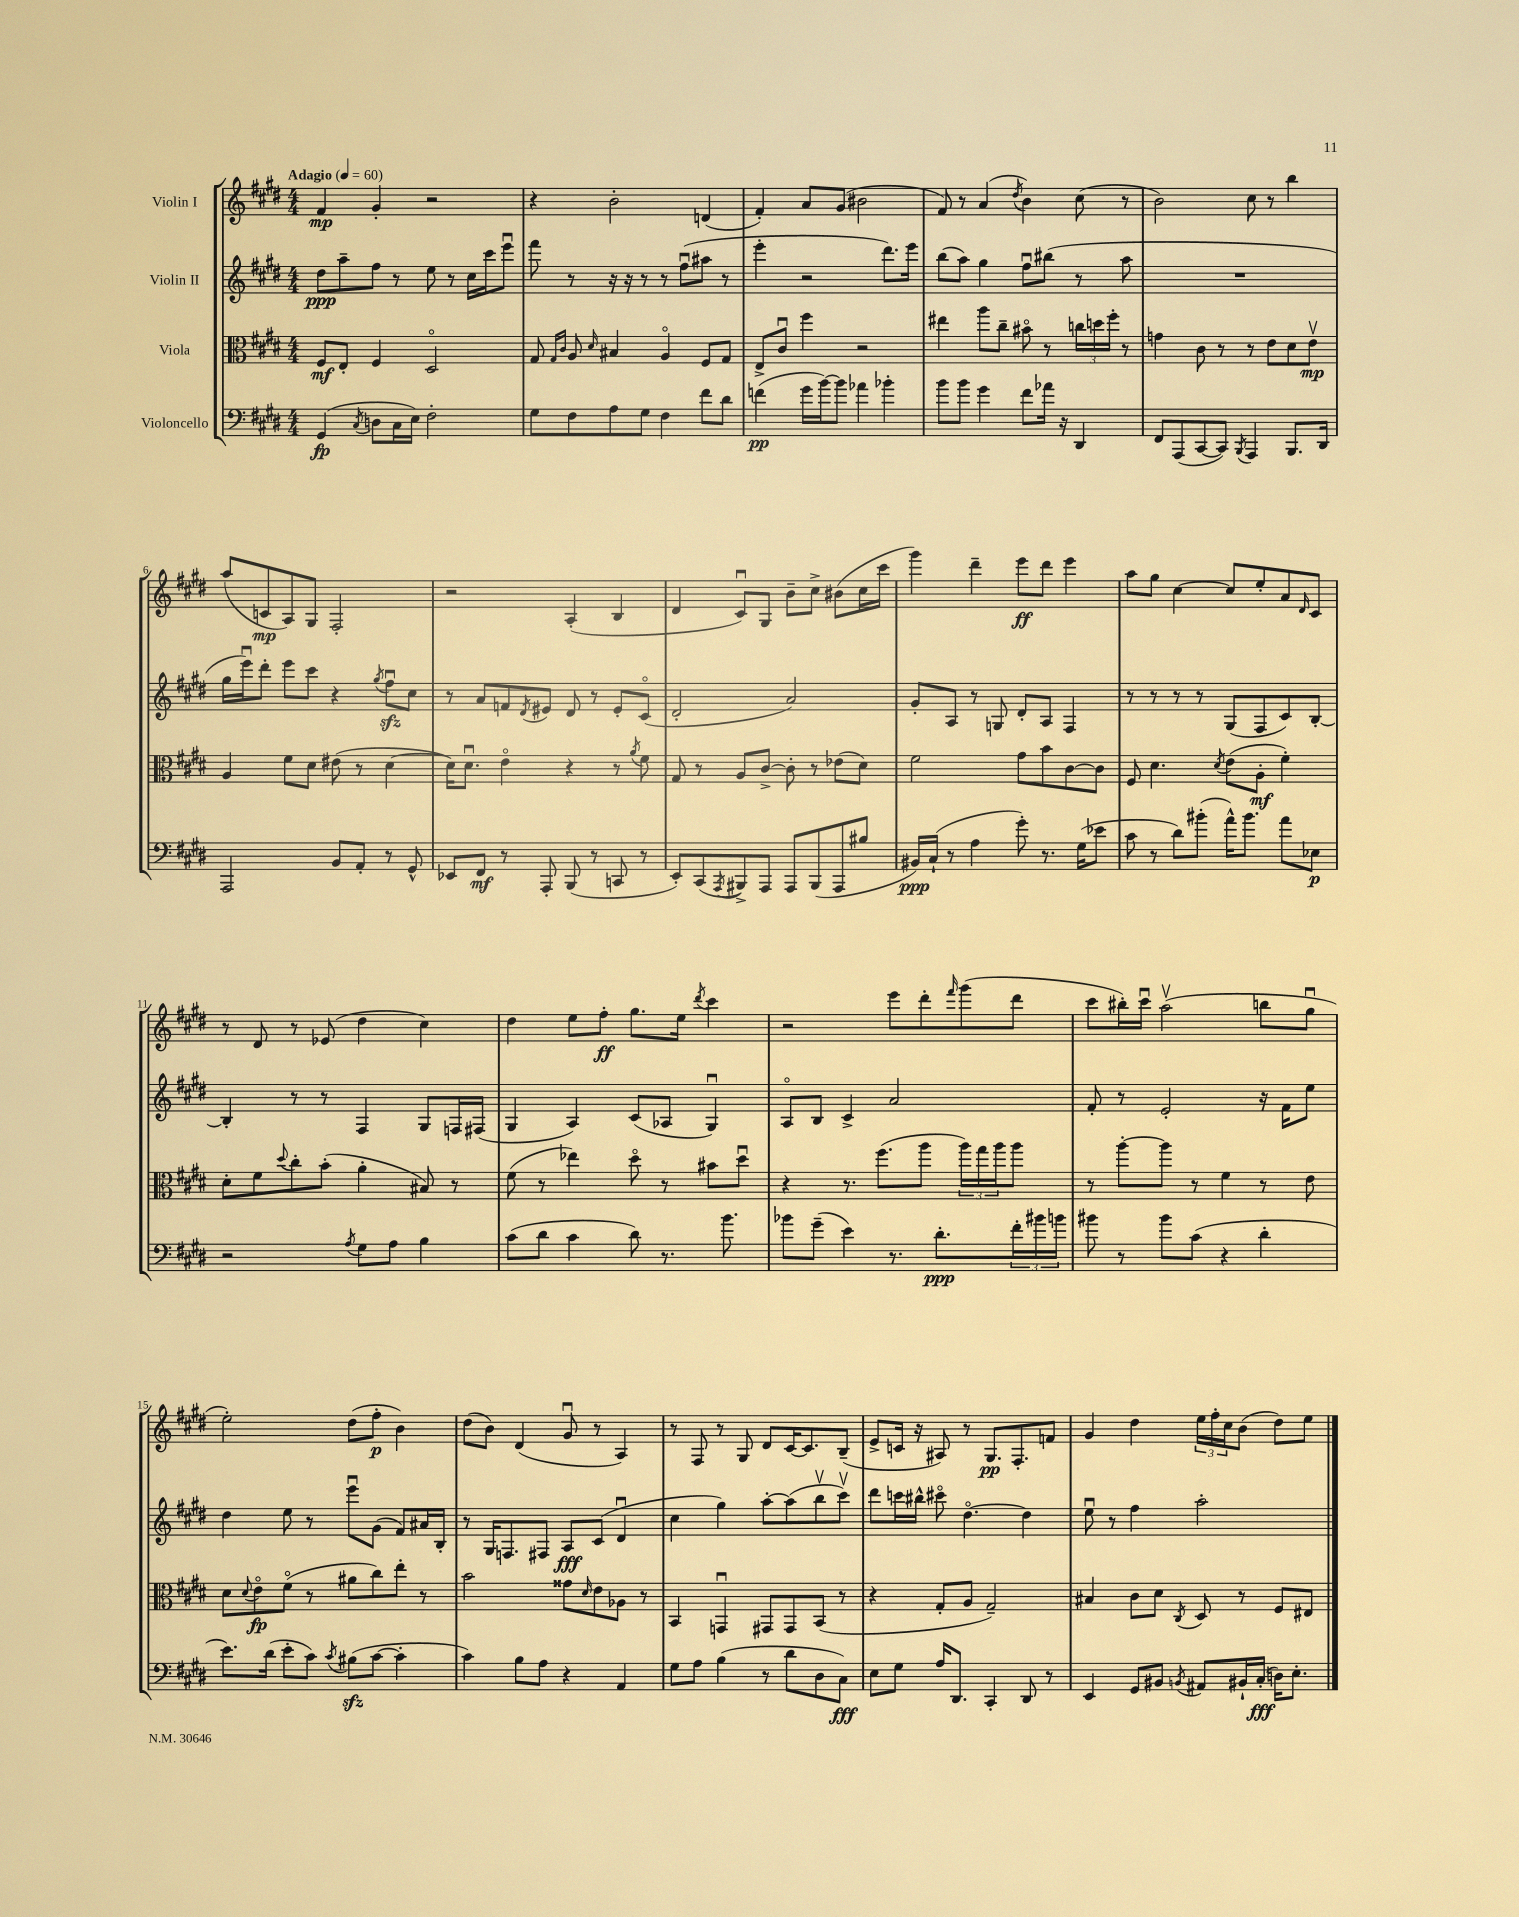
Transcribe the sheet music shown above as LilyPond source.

<<
\new StaffGroup <<
\new Staff = "s0" \with { instrumentName = "Violin I" } {
    \clef treble \key e \major \numericTimeSignature \time 4/4 \tempo "Adagio" 4 = 60
    fis'4\mp gis'4-. r2 |
    r4 b'2-. d'4( |
    fis'4-.) a'8 gis'8( bis'2 |
    fis'8) r8 a'4( \acciaccatura { dis''8 } b'4) cis''8( r8 |
    b'2) cis''8 r8 b''4 |
    a''8( c'8\mp a8) gis8 fis2-. |
    r2 a4-.( b4 |
    dis'4 cis'8\downbow) gis8 b'8-- cis''8-> bis'8( cis''16 cis'''16 |
    gis'''4) dis'''4-- e'''8\ff dis'''8 e'''4 |
    a''8 gis''8 cis''4~ cis''8 e''8-. a'8 \grace { dis'16 } cis'8 |
    r8 dis'8 r8 ees'8( dis''4 cis''4) |
    dis''4 e''8 fis''8-.\ff gis''8. e''16 \acciaccatura { dis'''8 } cis'''4 |
    r2 e'''8 dis'''8-. \grace { fis'''16 } gis'''8( dis'''8 |
    cis'''8 bis''16-.) cis'''16\downbow a''2\upbow( b''8 gis''8\downbow |
    e''2-.) dis''8( fis''8-.\p b'4) |
    dis''8( b'8) dis'4( gis'8\downbow r8 a4) |
    r8 fis8 r8 gis8 dis'8 cis'16~ cis'8. b8--( |
    e'8-> c'16 r16 ais8) r8 gis8.\pp fis8.-. f'8 |
    gis'4 dis''4 \tuplet 3/2 { e''16 fis''16-. cis''16 } b'8( dis''8) e''8 \bar "|." |
}
\new Staff = "s1" \with { instrumentName = "Violin II" } {
    \clef treble \key e \major \numericTimeSignature \time 4/4
    dis''8\ppp a''8-- fis''8 r8 e''8 r8 cis''16 cis'''16 e'''8\downbow |
    fis'''8 r8 r16 r16 r8 r8 fis''8\downbow( ais''8 r8 |
    e'''4-. r2 dis'''8.) e'''16 |
    b''8( a''8) gis''4 fis''8\downbow bis''8( r8 a''8 |
    R1 |
    gis''16 e'''16\downbow) dis'''8-. e'''8 cis'''8 r4 \acciaccatura { gis''8 } fis''8\downbow\sfz cis''8 |
    r8 a'8 f'8 \acciaccatura { dis'8 } eis'8 dis'8 r8 eis'8-. cis'8\flageolet( |
    dis'2-. a'2) |
    gis'8-. a8 r8 g8 dis'8-. a8 fis4 |
    r8 r8 r8 r8 gis8( fis8 cis'8) b8~-. |
    b4-. r8 r8 fis4 gis8 f16 fis16( |
    gis4 a4) cis'8( aes8 gis4\downbow) |
    a8\flageolet b8 cis'4-> a'2 |
    fis'8-. r8 e'2-. r16 fis'16 e''8 |
    dis''4 e''8 r8 e'''8\downbow gis'8( fis'8) ais'16 b16-. |
    r8 gis16 f8. fis8 a8\fff cis'8( dis'4\downbow |
    cis''4 gis''4) a''8~-. a''8( b''8\upbow cis'''8\upbow) |
    dis'''8 c'''16 bis''16-^ cis'''8\flageolet dis''4.~\flageolet dis''4 |
    e''8\downbow r8 fis''4 a''2-. \bar "|." |
}
\new Staff = "s2" \with { instrumentName = "Viola" } {
    \clef alto \key e \major \numericTimeSignature \time 4/4
    fis8\mf e8-. fis4 dis2\flageolet |
    gis8 \grace { gis16 cis'16 } a8 \grace { dis'16 } bis4 a4\flageolet fis8 gis8 |
    e8-> cis'8\downbow fis''4 r2 |
    eis''4 a''8 cis''8-- bis'8\flageolet r8 \tuplet 3/2 { c''16 d''16 fis''16-. } r8 |
    g'4 cis'8 r8 r8 e'8 dis'8 e'8\upbow\mp |
    a4 fis'8 dis'8 eis'8( r8 dis'4~ |
    dis'16) dis'8.\downbow e'4\flageolet r4 r8 \acciaccatura { a'8 } fis'8 |
    gis8 r8 a8 cis'8~-> cis'8-. r8 ees'8( dis'8) |
    fis'2 gis'8 b'8 cis'8~ cis'8 |
    fis8 dis'4. \acciaccatura { dis'8 } e'8( a8-.\mf fis'4-.) |
    dis'8-. fis'8 \appoggiatura { dis''8 } cis''8-. b'8-.( a'4-. bis8) r8 |
    fis'8( r8 ees''4) dis''8\flageolet r8 bis'8 dis''8\downbow |
    r4 r8. fis''8.( a''8 \tuplet 3/2 { a''16) gis''16 a''16 } a''8 |
    r8 a''8~-. a''8 r8 fis'4 r8 e'8 |
    dis'8 \appoggiatura { dis'8 } e'8\flageolet\fp fis'8\flageolet( r8 ais'8 cis''8) e''8-. r8 |
    b'2 gisis'8 \grace { dis'16 } e'8 aes8 r8 |
    b,4 g,4\downbow gis,8 gis,8 b,8( r8 |
    r4 gis8-. a8 gis2--) |
    bis4 cis'8 dis'8 \acciaccatura { cis8 } dis8 r8 fis8 eis8 \bar "|." |
}
\new Staff = "s3" \with { instrumentName = "Violoncello" } {
    \clef bass \key e \major \numericTimeSignature \time 4/4
    gis,4\fp( \acciaccatura { cis8 } d8 cis16 e16) fis2-. |
    gis8 fis8 a8 gis8 fis4 fis'8 dis'8 |
    f'4\pp( gis'16 b'16~) b'8 aes'4 bes'4-. |
    b'8 b'8 gis'4 fis'8 aes'16 r16 dis,4 |
    fis,8 a,,8( cis,8~ cis,8) \acciaccatura { b,,8 } a,,4 b,,8. dis,16 |
    a,,2 b,8 a,8-. r8 gis,8-^ |
    ees,8 fis,8\mf r8 a,,8-. b,,8( r8 c,8 r8 |
    e,8-.) cis,8( \acciaccatura { a,,8 } bis,,8->) a,,8 a,,8 bis,,8( a,,8 bis8 |
    bis,16\ppp) cis16-!( r8 a4 gis'8-.) r8. gis16( ees'8 |
    cis'8 r8 dis'8) bis'8-.( a'16-^) bis'8. a'8 ees8\p |
    r2 \acciaccatura { a8 } gis8 a8 b4 |
    cis'8( dis'8 cis'4 dis'8) r8. b'8. |
    bes'8 gis'8--( e'4) r8. dis'8.-.\ppp \tuplet 3/2 { fis'16-. bis'16 b'16 } |
    bis'8 r8 bis'8 cis'8( r4 dis'4-. |
    e'8.) dis'16( e'8-. cis'8) \acciaccatura { cis'8 } bis8\sfz( cis'8~ cis'4-. |
    cis'4) b8 a8 r4 a,4 |
    gis8 a8 b4( r8 dis'8 dis8 cis8\fff) |
    e8 gis8 a16 dis,8. cis,4-. dis,8 r8 |
    e,4 gis,8 bis,8 \acciaccatura { b,8 } ais,8 bis,16-! cis16-.\fff( d16) e8.-. \bar "|." |
}
>>
>>
